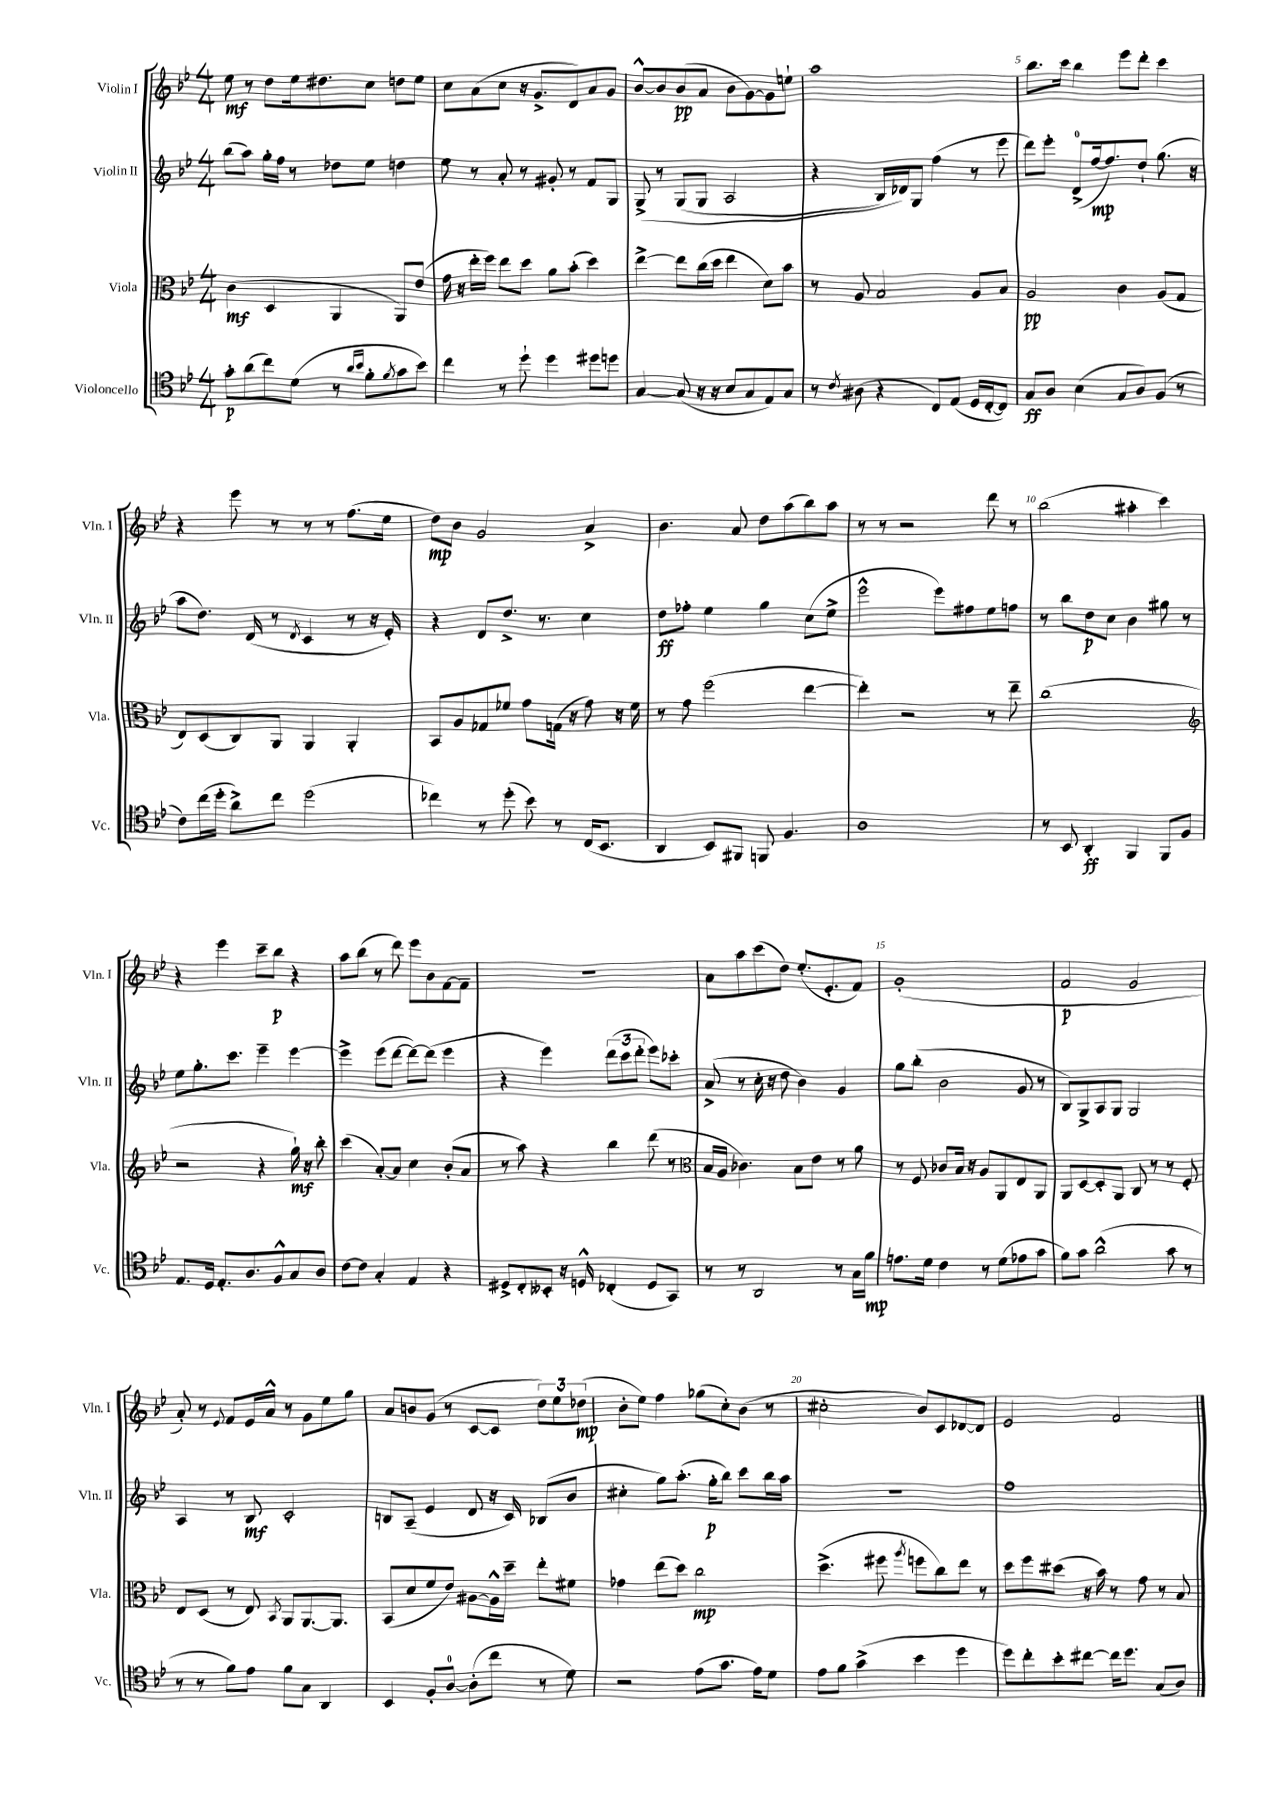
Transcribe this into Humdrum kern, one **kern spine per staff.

**kern	**kern	**kern	**kern
*staff4	*staff3	*staff2	*staff1
*clefC4	*clefC3	*clefG2	*clefG2
*k[b-e-]	*k[b-e-]	*k[b-e-]	*k[b-e-]
*M4/4	*M4/4	*M4/4	*M4/4
8g'	(4c	(8bb-	8ee-
(8a	.	8aa)	8r
8cc)	4D	16gg'	8dd
.	.	16ff	.
(8d	.	8r	16ee-
.	.	.	8.dd#
8r	4AA	8dd-	.
16qqa	.	.	.
16qqb-	.	.	.
8f'	.	8ee-	8cc
8qf	.	.	.
8g	8AA)	4dd	8dd
8b-)	(8e-	.	8ee-
=	=	=	=
4cc	16g	8ee-	8cc
.	16r	.	.
.	16ee-'	8r	(8a
.	16ff)	.	.
8r	8ee-	8a'	8cc
8dd`	8dd	8r	16r
.	.	.	8.g^
4dd	8a	8g#'	.
.	(8b-'	8r	8d)
8dd#	4dd)	8f	8a
8dd	.	8G	8g
=	=	=	=
[4G	[4ee-^	&(8G^	[8b-^^
.	.	8r	8b-]
(8G]	8ee-]	(8G	(8b-
16r	(16cc	8G	8a
16r	16dd	.	.
8B-	4ee-	2A	8b-
8G	.	.	[8g)
8E-)	8d)	.	8g]
8G	8b-	.	8ee`
=	=	=	=
8r	8r	4r	1aa
8qc	.	.	.
(8A#	8A	.	.
4r	2B-	16B-)	.
.	.	16d-&)	.
.	.	8G	.
8C)	.	(4ff	.
(8E-	.	.	.
16D	8A	8r	.
[16C'	.	.	.
8C])	8B-	8eee-	.
=	=	=	=
8G	2A	8ddd)	8.bb-
8A	.	8eee-'	.
.	.	.	16ccc
(4B-	.	(8d^	4bb-
.	.	[16ff	.
.	.	8.ff])	.
8G	4c	.	8eee-
8A)	.	8dd`	8ddd'
(8F	(8A	(8.gg	4ccc
8r	8G	.	.
.	.	16r	.
=	=	=	=
8c)	8E-)	8aa	4r
(16cc	(8D	8.dd)	.
16dd'	.	.	.
8a^)	8C)	.	8eee-
.	.	(16d	.
8cc	8AA	8r	8r
.	.	8qd	.
(2dd	4AA	4c	8r
.	.	.	8r
.	4AA'	8r	(8.ff
.	.	16r	.
.	.	16e-')	16ee-
=	=	=	=
4cc-)	8BB-	4r	8dd)
.	8A	.	8b-
8r	8G-	8d	2g
(8dd'	8f-	8.dd^	.
8b-)	8g	.	.
.	.	8.r	.
8r	(16G	.	.
.	16r	.	.
(16C	8g)	4cc	4a^
8.BB-	.	.	.
.	16r	.	.
.	16f-	.	.
=	=	=	=
4AA	8r	8dd	4.b-
.	8g	8ff-'	.
8BB-)	(2ff	4ee-	.
8FF#	.	.	8a
8FF	.	4gg	8dd
4.F	.	.	(8aa
.	[4ee-	(8cc	8bb-)
.	.	8ee-^	8aa
=	=	=	=
1A	4ee-'])	2eee-^^	8r
.	.	.	8r
.	2r	.	2r
.	.	8eee-)	.
.	.	8ff#	.
.	8r	8ee-	8ddd
.	8ee-~	8ff	8r
=	=	=	=
8r	(1cc	8r	(2bb-
8BB-	.	8bb-	.
4AA'	.	8dd	.
.	.	8cc	.
4FF	.	4b-	4aa#'
8FF	.	8gg#	4ccc)
8F	.	8r	.
=	=	=	=
*	*clefG2	*	*
8.E-	2r	8ee-	4r
.	.	8.gg'	.
16D	.	.	.
8.E-'	.	.	4eee-
.	.	8.ccc	.
8.A	.	.	.
.	4r	4eee-~	8ccc~
8F^^	.	.	8bb-
8G	16gg`)	[4eee-	4r
.	16r	.	.
8A	8bb-'	.	.
=	=	=	=
[8c	(4ccc	4eee-^]	8aa
8c]	.	.	(8bb-
4G'	[8a')	(8eee-	8r
.	8a]	[8ddd	8ddd)
4E-	4cc	8ddd_)	8eee-
.	.	(8ddd]	8b-
4r	(8b-'	4eee-	[8f
.	8a	.	8f~]
=	=	=	=
8D#^	8r	4r	1r
8C'	8aa)	.	.
8BB--'	4r	4eee-)	.
16r	.	.	.
16D^^	.	.	.
(4C-'	4bb-	(12ddd	.
.	.	12ccc	.
.	.	12ddd'	.
8D	(8ddd	8eee-)	.
8GG)	8r	8ccc-'	.
=	=	=	=
*	*clefC3	*	*
8r	16B-	(8a^	8a
.	16A	.	.
8r	4.c-)	8r	8aa
2AA	.	16cc'	(8ccc
.	.	16r	.
.	.	8dd	8dd)
.	8B-	4b-)	(8.ee-'
.	8e-	.	.
.	.	.	8.e-'
8r	8r	4g	.
16G	8a	.	8f)
16f	.	.	.
=	=	=	=
8.e	8r	8gg	(1g'
.	8F	(8bb-'	.
16d	.	.	.
4c	8c-	2b-	.
.	16B-	.	.
.	16r	.	.
8r	8A	.	.
(8d	8AA	.	.
8e-	8E-	8g	.
8g	8AA	8r	.
=	=	=	=
8f)	8AA	8B-)	2f
8g	[8D	8G^	.
(2a^^	8D']	8A	.
.	8AA	8G	.
.	8C	2G	2g
.	8r	.	.
8g	8r	.	.
8r	8F'	.	.
=	=	=	=
8r	8E-	4A	8a')
8r	(8D	.	8r
.	.	.	8qqe-
8f)	8r	8r	8f
8e-	8E-)	8B-	16e-
.	.	.	16a^^
.	8qBB-	.	.
8f	8AA	2c'	8r
8G	[8.AA	.	8g
4AA	.	.	8ee-
.	8.AA]	.	.
.	.	.	8gg
=	=	=	=
4BB-	(8BB-	8B	8a
.	8d	(8A~	8b
8F'	8f	4e-	(8g
[8A	8e-)	.	8r
(8A']	[8A#	8d	[8c
8cc	16A#^^]	16r	8c]
.	16dd~	16c)	.
8r	8ee-'	(8B-	12dd)
.	.	.	12ee-
8d)	8f#	8b-	.
.	.	.	(12dd-
=	=	=	=
2r	4g-	4cc#'	8b-'
.	.	.	8ee-)
.	(8ee-	8gg)	4ff
.	8dd)	(8.aa'	.
(8e-	2cc	.	(8gg-
.	.	16gg'	.
8.g	.	8bb-)	8cc')
.	.	8ccc	(8b-
16e-)	.	.	.
8d	.	16bb-	8r
.	.	16aa	.
=	=	=	=
8e-	(4.dd^	1r	2cc#'
8f	.	.	.
(4g^	.	.	.
.	8ff#	.	.
.	8qaa	.	.
4b-	8ff	.	8b-)
.	8cc)	.	8c
4dd	8ee-	.	[8d-
.	8r	.	8d-]
=	=	=	=
8dd)	8dd	1ff	2e-
8cc'	8ff	.	.
8b-'	(8dd#	.	.
[8cc#	16r	.	.
.	16b-)	.	.
16cc#]	8r	.	2f
8.dd	.	.	.
.	8g	.	.
(8G	8r	.	.
8A)	8B-	.	.
==	==	==	==
*-	*-	*-	*-
